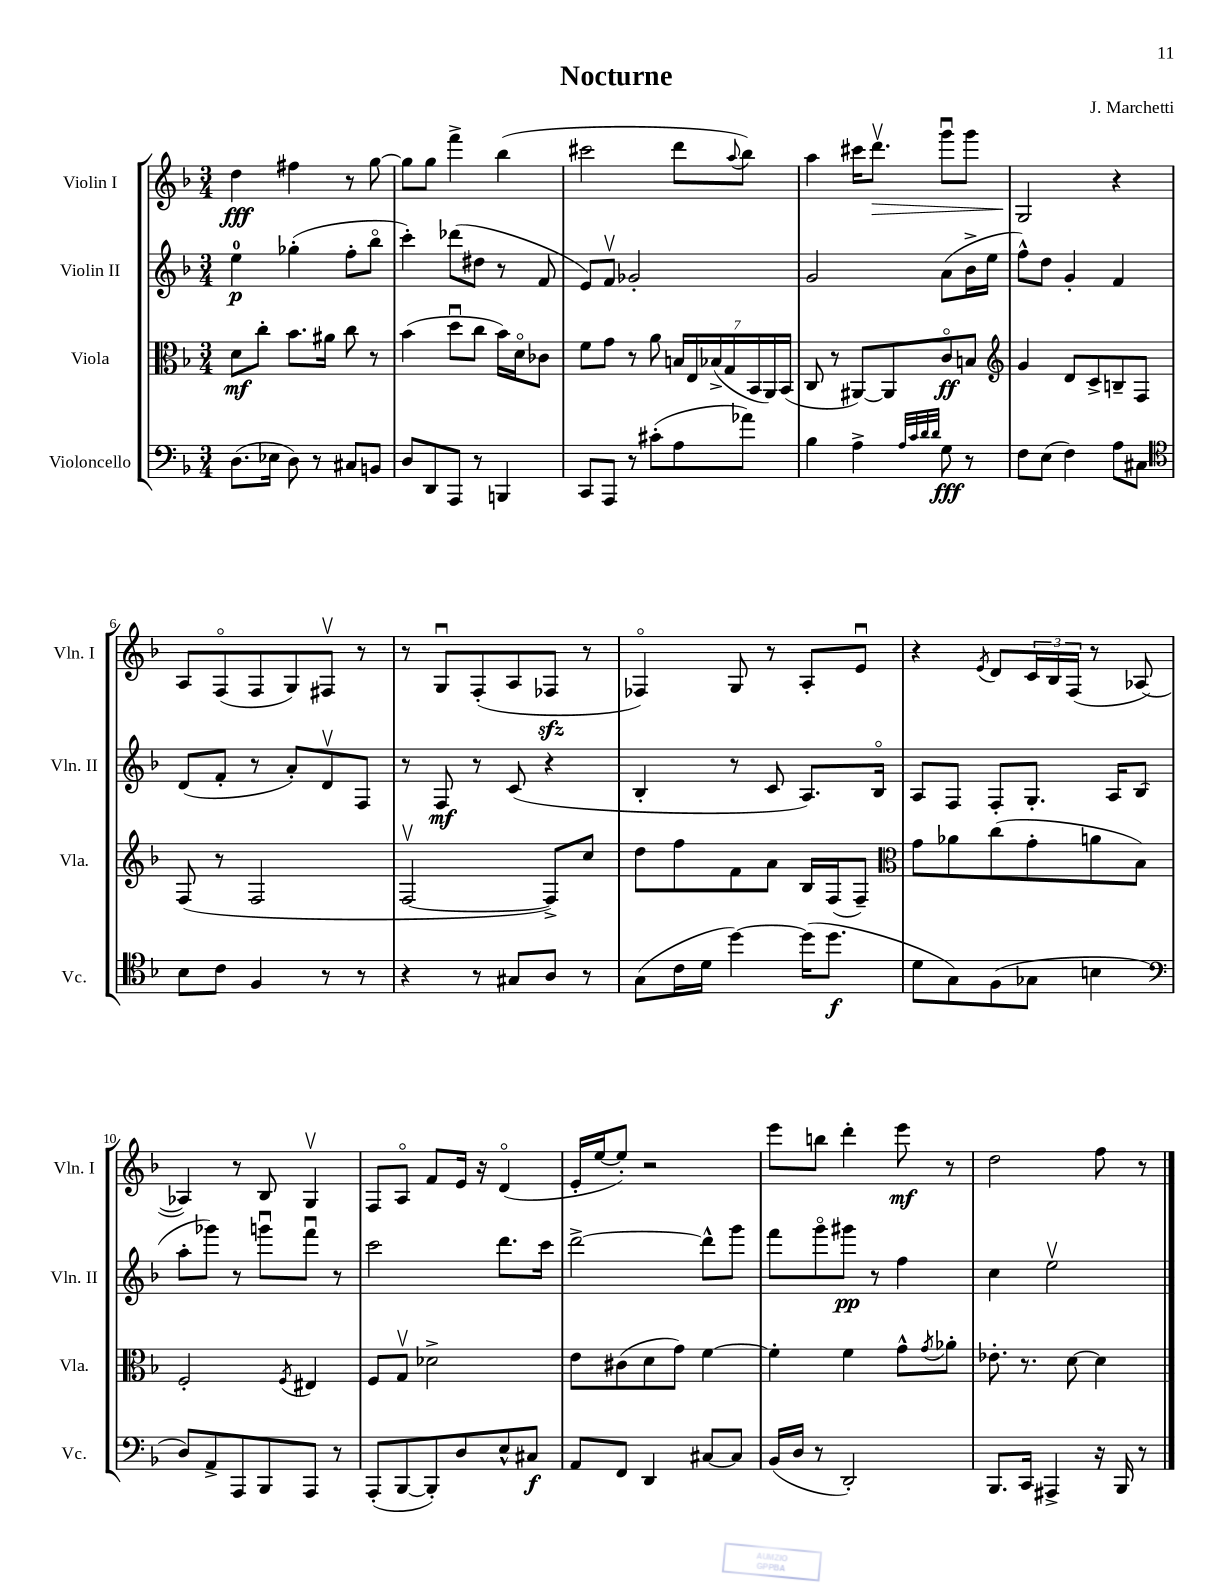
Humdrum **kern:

**kern	**dynam	**kern	**dynam	**kern	**dynam	**kern	**dynam
*part4	*part4	*part3	*part3	*part2	*part2	*part1	*part1
*staff4	*staff4	*staff3	*staff3	*staff2	*staff2	*staff1	*staff1
*I"Violoncello	*	*I"Viola	*	*I"Violin II	*	*I"Violin I	*
*I'Vc.	*	*I'Vla.	*	*I'Vln. II	*	*I'Vln. I	*
*clefF4	*	*clefC3	*	*clefG2	*	*clefG2	*
*k[b-]	*	*k[b-]	*	*k[b-]	*	*k[b-]	*
*M3/4	*	*M3/4	*	*M3/4	*	*M3/4	*
=1	=1	=1	=1	=1	=1	=1	=1
(8.D\L	.	8d\L	mf	4ee\	p	4dd\	fff
.	.	8cc'\J	.	.	.	.	.
16E-X\Jk	.	.	.	.	.	.	.
8D\)	.	8.b-\L	.	(4gg-X'\	.	4ff#X\	.
8r	.	.	.	.	.	.	.
.	.	16a#X\Jk	.	.	.	.	.
8C#X/L	.	8cc\	.	8ff'\L	.	8r	.
8BBn/J	.	8r	.	8bb-\J	.	[8gg\	.
=2	=2	=2	=2	=2	=2	=2	=2
8D/L	.	(4b-\	.	4ccc'\)	.	8gg\L]	.
8DD/	.	.	.	.	.	8gg\J	.
8AAA/J	.	8ddu\L	.	(8ddd-X\L	.	4fff^\	.
8r	.	8cc\J	.	8dd#X\J	.	.	.
4BBBn/	.	16b-\LL)	.	8r	.	(4bb-\	.
.	.	16d\J	.	.	.	.	.
.	.	8c-X\J	.	8f/	.	.	.
=3	=3	=3	=3	=3	=3	=3	=3
8CC/L	.	8f\L	.	8e/L)	.	2ccc#X\	.
8AAA/J	.	8g\J	.	8fv/J	.	.	.
8r	.	8r	.	2g-X'/	.	.	.
(8c#X'\L	.	8a\	.	.	.	.	.
8A\	.	28Bn/LL	.	.	.	8ddd\L	.
.	.	28E/	.	.	.	.	.
.	.	(28B-X^/	.	.	.	.	.
.	.	28G/	.	.	.	.	.
.	.	.	.	.	.	8qqaa/	.
8a-X\J)	.	.	.	.	.	8bb-\J)	.
.	.	28BB-/	.	.	.	.	.
.	.	28AA/)	.	.	.	.	.
.	.	(28BB-/JJ	.	.	.	.	.
=4	=4	=4	=4	=4	=4	=4	=4
4B-\	.	8C/	.	2g/	.	4aa\	.
.	.	8r	.	.	.	.	.
4A^\	.	[8AA#X/L)	.	.	.	16ccc#X\KL	.
!	!	!	!	!	!	!	!LO:HP:b
.	.	.	.	.	.	8.dddv\J	>
.	.	8AA#/]	.	.	.	.	.
32qqA/LLL	.	.	.	.	.	.	.
32qqc/	.	.	.	.	.	.	.
32qqd/	.	.	.	.	.	.	.
32qqd/JJJ	.	.	.	.	.	.	.
8G\	fff	8c/	ff	(8a\L	.	8gggu\L	.
8r	.	8Bn/J	.	16b-^\L	.	8ggg\J	.
.	.	.	.	16ee\JJ	.	.	.
=5	=5	=5	=5	=5	=5	=5	=5
*	*	*clefG2	*	*	*	*	*
8F\L	.	4g/	.	8ff^^\L)	.	2G/	.
(8E\J	.	.	.	8dd\J	.	.	.
4F\)	.	8d/L	.	4g'/	.	.	.
.	.	8c^/	.	.	.	.	.
8A\L	.	8Bn~/	.	4f/	.	4r	]
8C#X\J	.	8F/J	.	.	.	.	.
!!LO:LB:g=z
=6	=6	=6	=6	=6	=6	=6	=6
*clefC4	*	*	*	*	*	*	*
8B-\L	.	(8F/	.	(8d/L	.	8A/L	.
8c\J	.	8r	.	8f'/J	.	(8F/	.
4F/	.	2F/	.	8r	.	8F/	.
.	.	.	.	8a'/L)	.	8G/)	.
8r	.	.	.	8dv/	.	8F#Xv/J	.
8r	.	.	.	8F/J	.	8r	.
=7	=7	=7	=7	=7	=7	=7	=7
4r	.	[2Fv/	.	8r	.	8r	.
.	.	.	.	8F/	mf	8Gu/L	.
8r	.	.	.	8r	.	(8F'/	.
8G#X/L	.	.	.	(8c/	.	8A/	.
8A/J	.	8F^/L])	.	4r	.	8F-Xzz/J	.
8r	.	8cc/J	.	.	.	8r	.
=8	=8	=8	=8	=8	=8	=8	=8
(8G\L	.	8dd\L	.	4B-'/	.	4F-X/)	.
16c\L	.	8ff\	.	.	.	.	.
16d\JJ	.	.	.	.	.	.	.
[4dd\)	.	8f\	.	8r	.	8G/	.
.	.	8a\J	.	8c/	.	8r	.
(16dd\KL]	.	16B-/LL	.	8.A/L)	.	8A'/L	.
8.dd\J	f	(16F/J	.	.	.	.	.
.	.	8F~/J)	.	.	.	8eu/J	.
.	.	.	.	16B-/Jk	.	.	.
=9	=9	=9	=9	=9	=9	=9	=9
*	*	*clefC3	*	*	*	*	*
8d\L	.	8g\L	.	8A/L	.	4r	.
8G\)	.	8a-X\	.	8F/J	.	.	.
.	.	.	.	.	.	8qe/	.
(8F\	.	(8cc\	.	8F'/L	.	8d/L	.
8G-X\J	.	8g'\	.	8.G'/J	.	24c/L	.
.	.	.	.	.	.	24B-/	.
.	.	.	.	.	.	(24F/JJ	.
4Bn\	.	8an\	.	.	.	8r	.
.	.	.	.	16A/KL	.	.	.
.	.	8B-\J)	.	(8B-/J	.	[8A-X/	.
!!LO:LB:g=z
=10	=10	=10	=10	=10	=10	=10	=10
*clefF4	*	*	*	*	*	*	*
8D/L)	.	2F'/	.	8aa'\L	.	4A-X/])	.
8AA^/	.	.	.	8ggg-X\J)	.	.	.
8AAA/	.	.	.	8r	.	8r	.
8BBB-/	.	.	.	8gggnu\L	.	8B-/	.
.	.	8qF/	.	.	.	.	.
8AAA/J	.	4E#X/	.	8fffu\J	.	4Gv/	.
8r	.	.	.	8r	.	.	.
=11	=11	=11	=11	=11	=11	=11	=11
(8AAA'/L	.	8F/L	.	2ccc\	.	8F/L	.
[8BBB-/	.	8Gv/J	.	.	.	8A/J	.
8BBB-'/])	.	2d-X^\	.	.	.	8f/L	.
8D/	.	.	.	.	.	16e/Jk	.
.	.	.	.	.	.	16r	.
8E^^/	.	.	.	8.ddd\L	.	(4d/	.
8C#X/J	f	.	.	.	.	.	.
.	.	.	.	16ccc\Jk	.	.	.
=12	=12	=12	=12	=12	=12	=12	=12
8AA/L	.	8e\L	.	[2ddd^\	.	16e'/LL	.
.	.	.	.	.	.	[16ee/J	.
8FF/J	.	(8c#X\	.	.	.	8ee'/J])	.
4DD/	.	8d\	.	.	.	2r	.
.	.	8g\J)	.	.	.	.	.
[8C#X/L	.	[4f\	.	8ddd^^\L]	.	.	.
8C#/J]	.	.	.	8ggg\J	.	.	.
=13	=13	=13	=13	=13	=13	=13	=13
(16BB-/LL	.	4f'\]	.	8fff\L	.	8eee\L	.
16D/JJ	.	.	.	.	.	.	.
8r	.	.	.	8ggg\	.	8bbn\J	.
2DD'/)	.	4f\	.	8ggg#X\J	pp	4ddd'\	.
.	.	.	.	8r	.	.	.
.	.	8g^^\L	.	4ff\	.	8eee\	mf
.	.	8qg/	.	.	.	.	.
.	.	8a-X'\J	.	.	.	8r	.
=14	=14	=14	=14	=14	=14	=14	=14
8.BBB-/L	.	8.e-X'\	.	4cc\	.	2dd\	.
16CC/Jk	.	8.r	.	.	.	.	.
4AAA#X^/	.	.	.	2eev\	.	.	.
.	.	[8d\	.	.	.	.	.
16r	.	4d\]	.	.	.	8ff\	.
16BBB-/	.	.	.	.	.	.	.
8r	.	.	.	.	.	8r	.
==	==	==	==	==	==	==	==
*-	*-	*-	*-	*-	*-	*-	*-
